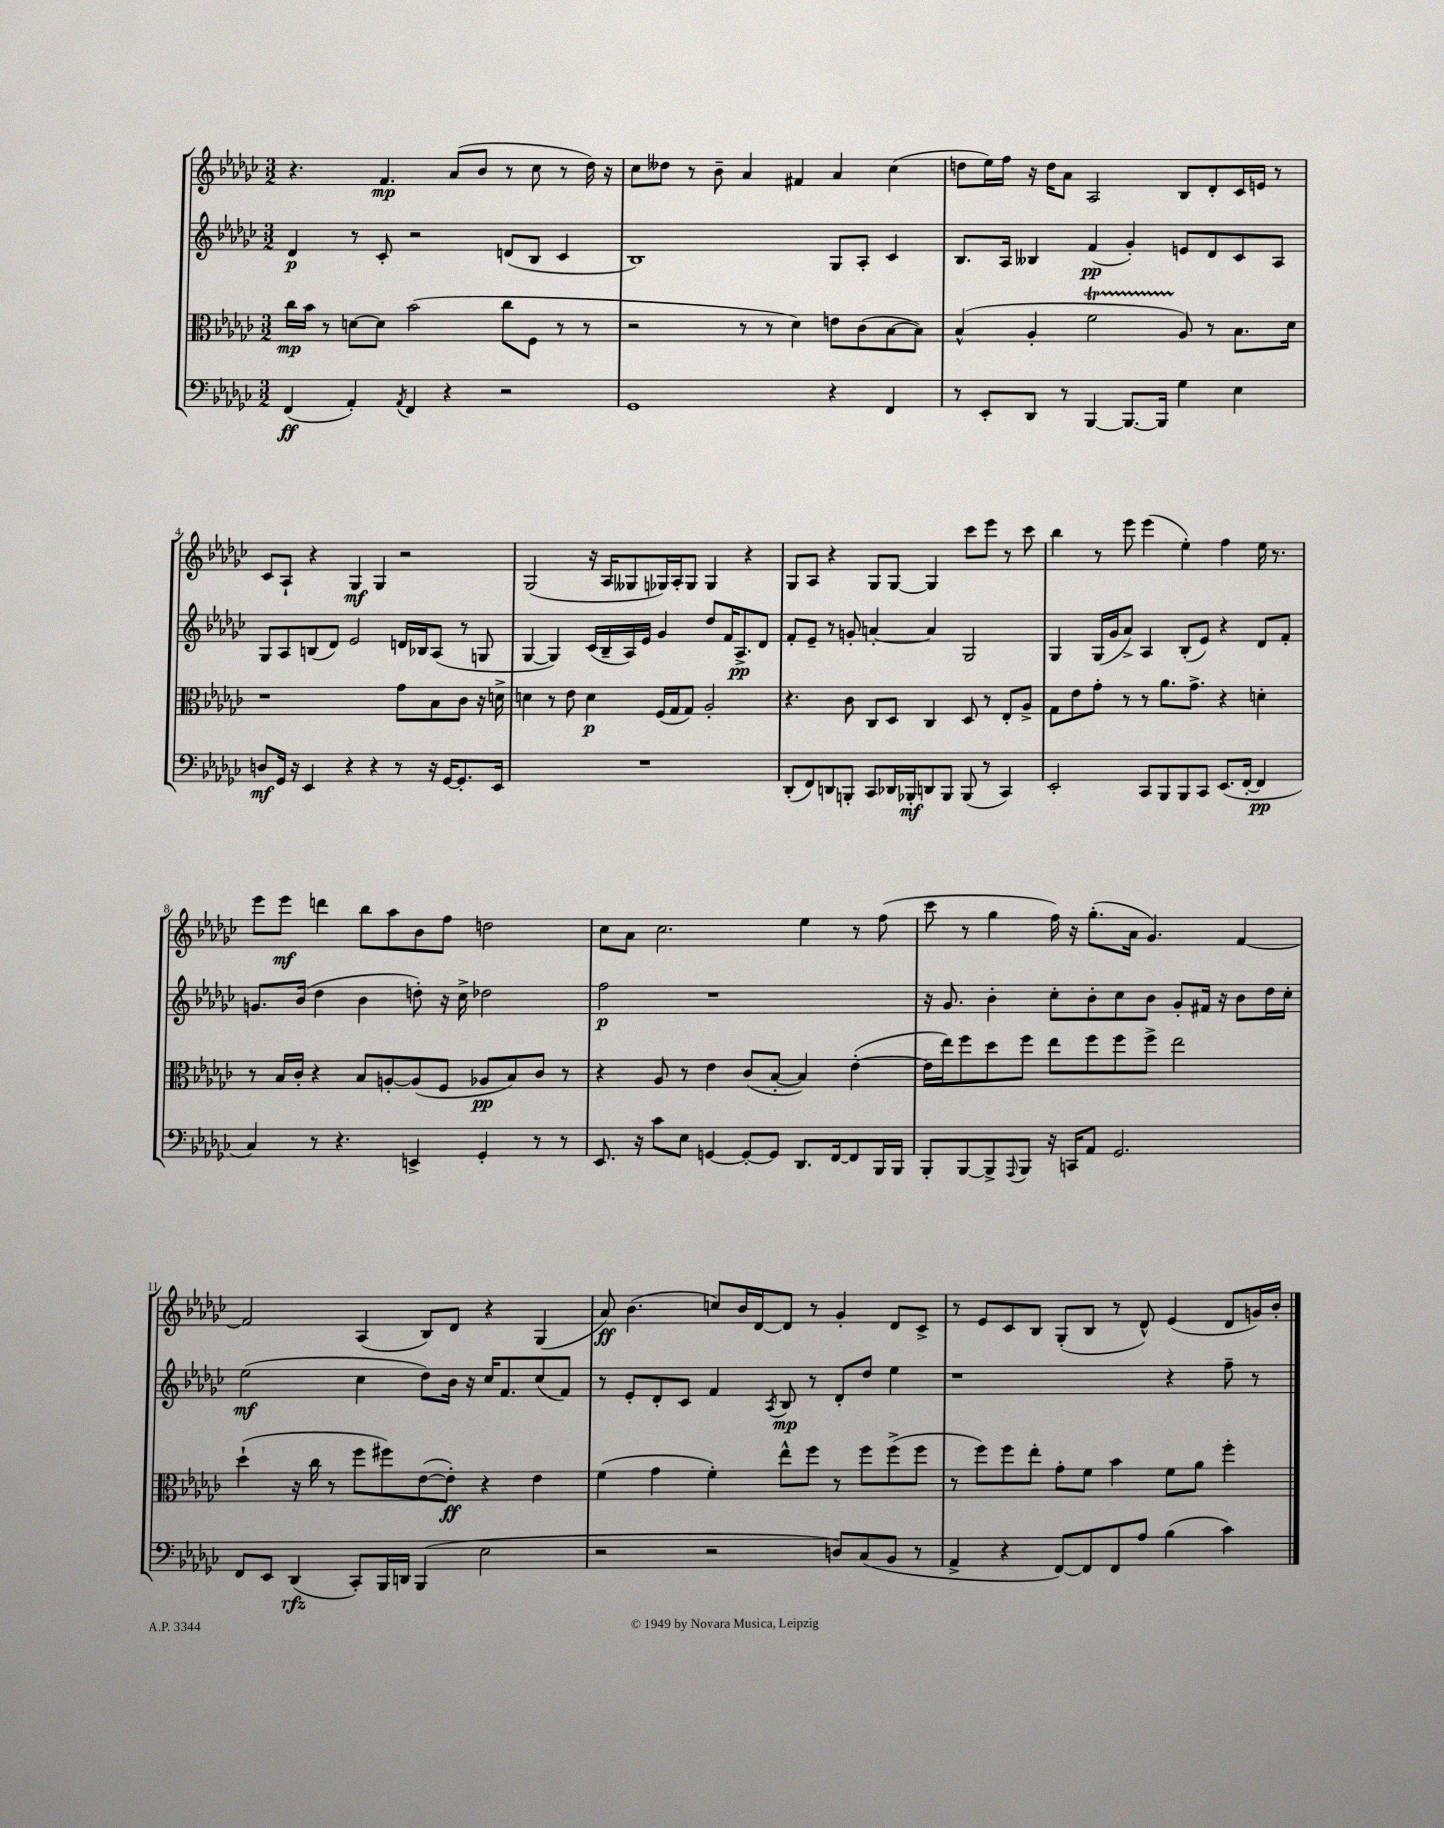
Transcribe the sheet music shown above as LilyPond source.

<<
\new StaffGroup <<
\new Staff = "s0" {
    \clef treble \key ges \major \numericTimeSignature \time 3/2
    r4. f'4.\mp aes'8( bes'8 r8 ces''8 r8 des''16) r16 |
    ces''8 deses''8 r8 bes'8-- aes'4 fis'4 aes'4 ces''4( |
    d''8 ees''16) f''16 r16 d''16 aes'8 aes2 bes8 des'8-. ces'16 e'16 r8 |
    ces'8 aes8-! r4 ges4\mf ges4 r2 |
    ges2( r16 aes16 geses8 ges16) aes16-. ges8 ges4 r4 |
    ges8 aes8 r4 ges8 ges8~ ges4 ces'''8 ees'''8 r8 ces'''8 |
    bes''4 r8 ees'''8 ees'''4( ees''4-.) f''4 ees''16 r8. |
    ees'''8 ees'''8\mf d'''4 bes''8 aes''8 bes'8 f''8 d''2 |
    ces''8 aes'8 ces''2. ees''4 r8 f''8( |
    ces'''8 r8 ges''4 f''16) r16 ges''8.-.( aes'16 ges'4.) f'4~ |
    f'2 aes4( bes8) des'8 r4 ges4( |
    aes'8\ff) bes'4.( c''8) bes'16 des'16~ des'8 r8 ges'4-. des'8 ces'8-> |
    r8 ees'8 ces'8 bes8 ges8-.( bes8 r8 des'8-^) ees'4( des'8 g'16) bes'16-. \bar "|." |
}
\new Staff = "s1" {
    \clef treble \key ges \major \numericTimeSignature \time 3/2
    des'4\p r8 ces'8-. r2 d'8( bes8 ces'4 |
    bes1) ges8 aes8-. ces'4 |
    bes8. aes16 beses4 f'4\pp( ges'4-.) e'8 des'8 ces'8 aes8 |
    ges8 aes8 b8( des'8) ees'2 d'16 bes16 aes8( r8 g8 |
    ges4~ ges4) ces'16( bes16-- aes16) ees'16 ges'4 des''8 f'16 aes8.->\pp des'8 |
    f'8-. ees'8-- r8 g'8-. a'4~-. a'4 ges2 |
    ges4 ges16( ges'16 aes'8->) aes4 bes8-.( ees'8) r4 des'8 f'8-. |
    g'8. bes'16( des''4 bes'4 d''8-.) r16 ces''16-> des''2 |
    f''2\p r1 |
    r16 ges'8. bes'4-. ces''8-. bes'8-. ces''8 bes'8 ges'8-. fis'16 r16 bes'8 des''16 ces''16-. |
    ees''2\mf( ces''4 des''8) bes'16 r16 ces''16 f'8. ces''8( f'8) |
    r8 ees'8-. des'8-. ces'8 f'4 \acciaccatura { aes8 } bes8\mp r8 des'8-. des''8 ees''4 |
    r1 r4 f''8-- r8 \bar "|." |
}
\new Staff = "s2" {
    \clef alto \key ges \major \numericTimeSignature \time 3/2
    ces''16\mp bes'16 r8 d'8~ d'8 bes'2( ces''8 f8 r8 r8 |
    r2 r8 r8 des'4) e'8 ces'8( bes8~ bes8) |
    bes4-^( aes4-. f'2\startTrillSpan aes8\stopTrillSpan) r8 bes8. des'16 |
    r1 ges'8 bes8 ces'8 r16 d'16-> |
    d'4 r8 ees'8 d'4\p f16( ges16 ges8) aes2-. |
    r4. ces'8 ces8 des8 ces4 des8 r8 ees8-. aes8-> |
    ges8 ees'8 ges'8-. r8 r8 aes'8. ges'8.-> r4 d'4-. |
    r8 bes16 ces'16-. r4 bes8 a8~-. a8( f8 aes8\pp bes8) ces'8 r8 |
    r4 aes8 r8 ees'4 ces'8( bes8~-. bes4) ees'4~-.( |
    ees'16 ees''16) f''8 des''8 f''8 ees''8 f''8 f''8 f''8-> ees''2 |
    des''4-!( r16 ces''16 r8 f''8 fis''8) ees'8~( ees'8-.\ff) r4 ees'4 |
    f'4( ges'4 f'4-.) ees''8-^ f''8 r8 f''8 f''8->( f''8 |
    r8 f''8) f''8 ees''8-. ges'8-. f'8 bes'4 f'8 aes'8 f''4-. \bar "|." |
}
\new Staff = "s3" {
    \clef bass \key ges \major \numericTimeSignature \time 3/2
    f,4\ff( aes,4-.) \acciaccatura { aes,8 } f,4 r4 r2 |
    ges,1 r4 f,4 |
    r8 ees,8-. des,8 r8 bes,,4~ bes,,8.~ bes,,16 ges4 ees4 |
    d8\mf ges,16 r16 ees,4 r4 r4 r8 r16 ges,16~ ges,8.-. ees,16 |
    R1. |
    des,8-.( f,8) d,8 b,,8-. ces,8 des,16 bes,,16-.\mf d,8 bes,,8 bes,,8( r8 ces,4) |
    ees,2-. ces,8 bes,,8 bes,,8 ces,8 ees,8.( f,16~-. f,4\pp |
    ces4) r8 r4. e,4-> ges,4-. r8 r8 |
    ees,8. r16 ces'8 ees8 g,4~ g,8~-. g,8 des,8. f,16~ f,8 bes,,16 bes,,16 |
    bes,,8-. bes,,8~ bes,,8-> \appoggiatura { aes,,8 } bes,,8 r16 c,16 aes,8 ges,2. |
    f,8 ees,8 des,4\rfz( ces,8-.) bes,,16 d,16 bes,,4( ees2 |
    r2 r2 d8) ces8( bes,8 r8 |
    aes,4-> r4 f,8~) f,8 f,8 aes8 bes4( ces'4) \bar "|." |
}
>>
>>
